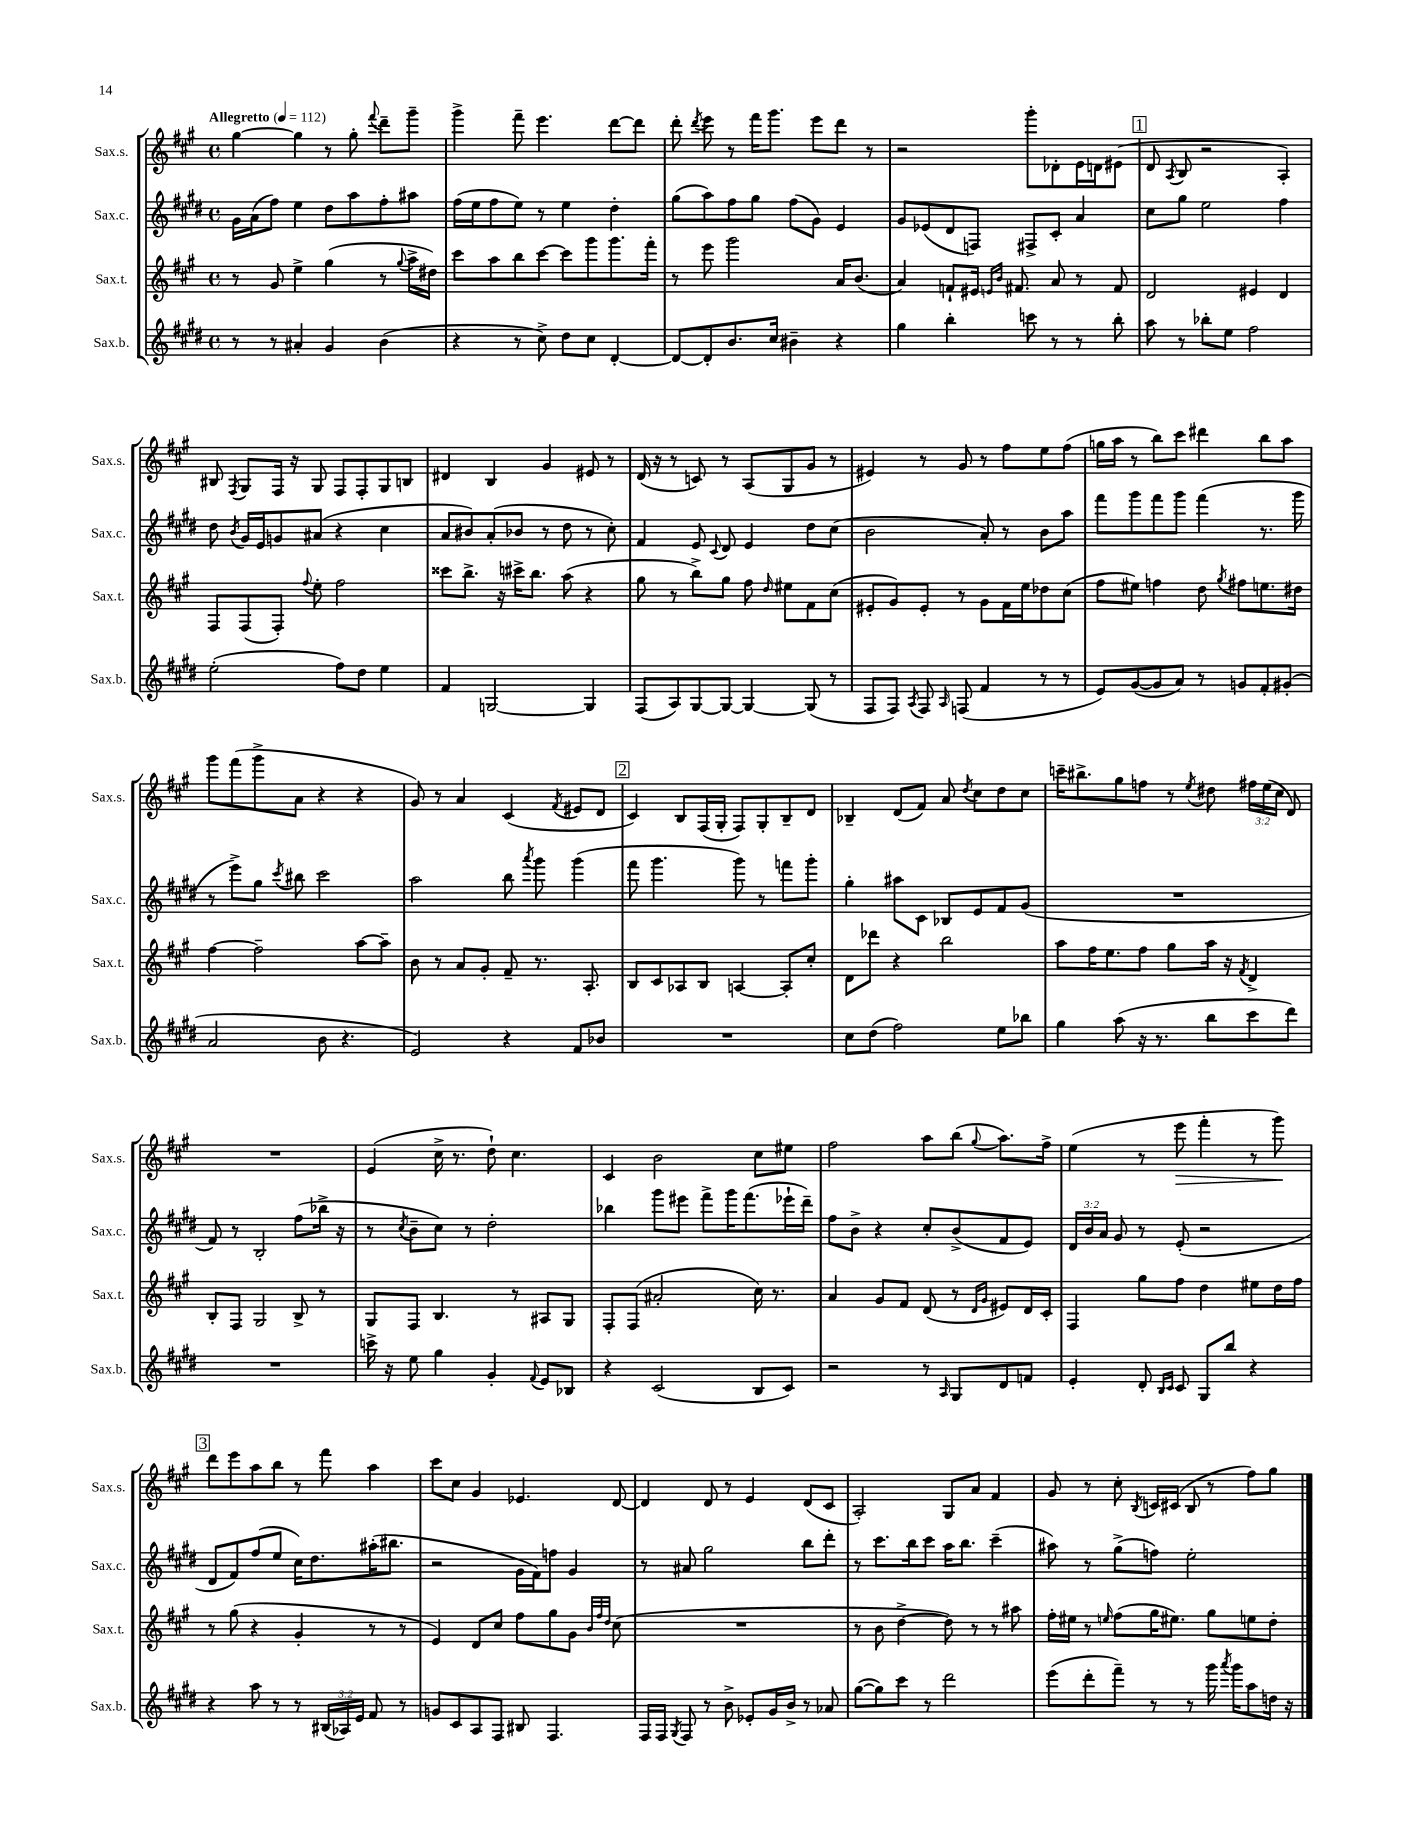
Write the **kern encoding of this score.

**kern	**kern	**kern	**kern
*staff4	*staff3	*staff2	*staff1
*clefG2	*clefG2	*clefG2	*clefG2
*k[f#c#g#d#]	*k[f#c#g#]	*k[f#c#g#d#]	*k[f#c#g#]
*M4/4	*M4/4	*M4/4	*M4/4
*met(c)	*met(c)	*met(c)	*met(c)
*MM112	*MM112	*MM112	*MM112
8r	8r	16g#	[4gg#
.	.	(16a	.
8r	8g#	8ff#)	.
4a#'	4ee^	4ee	4gg#]
4g#	(4gg#	8dd#	8r
.	.	8aa	8gg#'
.	.	.	8qqfff#
(4b	8r	8ff#'	8ddd~
.	8qqgg#	.	.
.	16aa^	8aa#	8ggg#~
.	16dd#)	.	.
=	=	=	=
4r	8ccc#	(16ff#	4ggg#^
.	.	16ee	.
.	8aa	8ff#	.
8r	8bb	8ee)	8fff#~
8cc#^)	[8ccc#	8r	4.eee
8dd#	8ccc#]	4ee	.
8cc#	8ggg#	.	.
[4d#'	8.ggg#	4dd#'	[8ddd
.	.	.	8ddd]
.	16fff#'	.	.
=	=	=	=
8d#_	8r	(8gg#	8ddd'
.	.	.	8qddd
8d#']	8eee	8aa)	8eee
8.b	2ggg#	8ff#	8r
.	.	8gg#	16fff#
16cc#	.	.	8.ggg#
4b#~	.	(8ff#	.
.	.	8g#)	8eee
4r	16a	4e	8ddd
.	(8.b	.	.
.	.	.	8r
=	=	=	=
4gg#	4a)	8g#	2r
.	.	(8e-	.
4bb'	8f`	8d#	.
.	16e#	8F)	.
.	16qqe	.	.
.	16qqb	.	.
.	8.f#	.	.
8ccc	.	8F#^	8ggg#'
8r	8a	8c#'	8d-'
8r	8r	4a	16e
.	.	.	16d
8bb'	8f#	.	(8e#
=	=	=	=
8aa	2d	8cc#	8d
.	.	.	8qA
8r	.	8gg#	8B
8bb-'	.	2ee	2r
8ee	.	.	.
2ff#	4e#	.	.
.	4d	4ff#	4A')
=	=	=	=
(2ee'	8F#	8dd#	8B#
.	.	8qb	8qF#
.	(8F#	16g#	8G#
.	.	16e	.
.	8F#')	8g	16F#
.	.	.	16r
.	8qqff#	.	.
.	8ee'	(8a#	8G#
8ff#)	2ff#	4r	8F#
8dd#	.	.	8F#'
4ee	.	4cc#	8G#
.	.	.	8B
=	=	=	=
4f#	8ccc##	8a	4d#
.	8.bb^	8b#)	.
[2G	.	(8a'	4B
.	16r	.	.
.	16ccc#^	8b-	.
.	8.bb	.	.
.	.	8r	4g#
.	(8aa	8dd#	.
4G]	4r	8r	8e#
.	.	8cc#')	8r
=	=	=	=
(8F#	8gg#	4f#	(16d
.	.	.	16r
8A)	8r	.	8r
[8G#	8bb^)	8e	8c)
.	.	8qqc#	.
8G#_	8gg#	8d#	8r
4G#_	8ff#	4e	(8A
.	16qqdd	.	.
.	8ee#	.	8G#
(8G#]	8f#	8dd#	8g#
8r	(8cc#	(8cc#	8r
=	=	=	=
8F#	8e#'	2b	4e#)
8F#)	8g#)	.	.
8qA	.	.	.
8F#	8e#'	.	8r
16qqA	.	.	.
(8F	8r	.	8g#
4f#	8g#	8a')	8r
.	16f#	8r	8ff#
.	16ee	.	.
8r	8dd-	8b	8ee
8r	(8cc#	8aa	(8ff#
=	=	=	=
8e)	8ff#	8fff#	16gg
.	.	.	16aa
([8g#	8ee#)	8ggg#	8r
8g#]	4ff	8fff#	8bb)
8a)	.	8ggg#	8ccc#
8r	8dd	(4fff#	4ddd#
.	8qgg#	.	.
8g	8ff#	.	.
8f#'	8.ee	8.r	8bb
(8g#'	.	.	8aa
.	16dd#	16ggg#	.
=	=	=	=
2a	[4ff#	8r	8ggg#
.	.	8eee^)	(8fff#
.	2ff#~]	8gg#	8ggg#^
.	.	8qccc#	.
.	.	8bb#	8a
8b	.	2ccc#	4r
4.r	.	.	.
.	[8aa	.	4r
.	8aa~]	.	.
=	=	=	=
2e)	8b	2aa	8g#)
.	8r	.	8r
.	8a	.	4a
.	8g#'	.	.
4r	8f#~	8bb	(4c#
.	.	8qaaa	.
.	8.r	8ggg#	.
.	.	.	8qf#
8f#	.	(4ggg#	8e#
.	8.A'	.	.
8b-	.	.	8d
=	=	=	=
1r	8B	8fff#	4c#)
.	8c#	4.ggg#	.
.	8A-	.	8B
.	8B	.	(16F#
.	.	.	16G#'
.	[4A	8ggg#)	8F#)
.	.	8r	8G#'
.	8A']	8fff	8B~
.	8cc#'	8ggg#'	8d
=	=	=	=
8cc#	8d	4gg#'	4B-~
(8dd#	8ddd-	.	.
2ff#)	4r	8aa#	(8d
.	.	8c#	8f#)
.	2bb	8B-	8a
.	.	.	8qdd
.	.	8e	8cc#
8ee	.	8f#	8dd
8bb-	.	(8g#	8cc#
=	=	=	=
4gg#	8aa	1r	16ccc~
.	.	.	8.bb#^
.	16ff#	.	.
.	8.ee	.	.
(8aa	.	.	8gg#
16r	8ff#	.	8ff
8.r	.	.	.
.	8gg#	.	8r
.	.	.	8qee
8bb	16aa	.	8dd#
.	16r	.	.
.	8qf#	.	.
8ccc#	4d^	.	24ff#
.	.	.	(24ee
.	.	.	24cc#
8ddd#)	.	.	8d)
=	=	=	=
1r	8B'	8f#)	1r
.	8F#	8r	.
.	2G#	2B'	.
.	8B^	(8ff#	.
.	8r	16bb-^	.
.	.	16r	.
=	=	=	=
16ccc^	8G#	8r	(4e
16r	.	.	.
.	.	8qcc#	.
8ee	8F#	8b~	.
4gg#	4.B	8cc#)	16cc#^
.	.	.	8.r
.	.	8r	.
4g#'	.	2dd#'	8dd`)
.	8r	.	4.cc#
8qqf#	.	.	.
8e	8A#	.	.
8B-	8G#	.	.
=	=	=	=
4r	8F#'	4bb-	4c#
.	(8F#	.	.
(2c#	2a#'	8ggg#	2b
.	.	8eee#	.
.	.	8fff#^	.
.	.	16ggg#	.
.	.	(8.fff#	.
8B	16cc#)	.	8cc#
.	8.r	.	.
8c#)	.	16eee-`	8ee#
.	.	16ddd#~)	.
=	=	=	=
2r	4a	8ff#	2ff#
.	.	8b^	.
.	8g#	4r	.
.	8f#	.	.
8r	(8d	8cc#'	8aa
16qqA	.	.	.
8G#	8r	(8b^	(8bb
.	16qqd	.	.
.	16qqg#	.	8qqgg#
8d#	8e#)	8f#	8.aa)
8f	16d	8e)	.
.	16c#'	.	16ff#^
=	=	=	=
4e'	4F#	24d#	(4ee
.	.	24b	.
.	.	24a	.
.	.	8g#	.
8d#'	8gg#	8r	8r
16qqB	.	.	.
16qqc#	.	.	.
8c#	8ff#	(8e'	8eee
8G#	4dd	2r	4fff#'
8bb	.	.	.
4r	8ee#	.	8r
.	16dd	.	8ggg#)
.	16ff#	.	.
=	=	=	=
4r	8r	8d#	8ddd
.	(8gg#	8f#)	8eee
8aa	4r	(8ff#	8aa
8r	.	8ee	8bb
8r	4g#'	16cc#)	8r
.	.	8.dd#	.
(24B#	.	.	8fff#
24A-)	.	.	.
24e	.	.	.
8f#	8r	(16aa#'	4aa
.	.	8.bb#	.
8r	8r	.	.
=	=	=	=
8g	4e)	2r	8ccc#
8c#	.	.	8cc#
8A	8d	.	4g#
8F#	8cc#	.	.
8B#	8ff#	16g#	4.e-
.	.	16f#)	.
4.F#	8gg#	8ff	.
.	8g#	4g#	.
.	32qqb	.	.
.	32qqff#	.	.
.	32qqdd	.	.
.	(8cc#	.	[8d
=	=	=	=
16F#	1r	8r	4d]
16F#	.	.	.
8qG#	.	.	.
8F#	.	8a#	.
8r	.	2gg#	8d
8b^	.	.	8r
8e-'	.	.	4e
16g#	.	.	.
16b^	.	.	.
8r	.	8bb	(8d
8a-	.	8ddd#'	8c#
=	=	=	=
([8gg#	8r	8r	2A')
8gg#])	8b	8.ccc#	.
8ccc#	[4dd^	.	.
.	.	16bb	.
8r	.	8ccc#	.
2ddd#	8dd])	16aa	8G#
.	.	8.bb	.
.	8r	.	8a
.	8r	(4ccc#~	4f#
.	8aa#	.	.
=	=	=	=
(8eee	16ff#'	8aa#)	8g#
.	16ee#	.	.
8ddd#'	8r	8r	8r
.	16qqee	.	.
8fff#~)	(8ff#	(8gg#^	8cc#'
.	.	.	8qB
8r	16gg#	8ff)	16c
.	8.ee#)	.	(16c#
8r	.	2ee'	8B
16ggg#	8gg#	.	8r
8qaaa	.	.	.
16ggg#	.	.	.
8aa	8ee	.	8ff#)
16dd	8dd'	.	8gg#
16r	.	.	.
==	==	==	==
*-	*-	*-	*-
